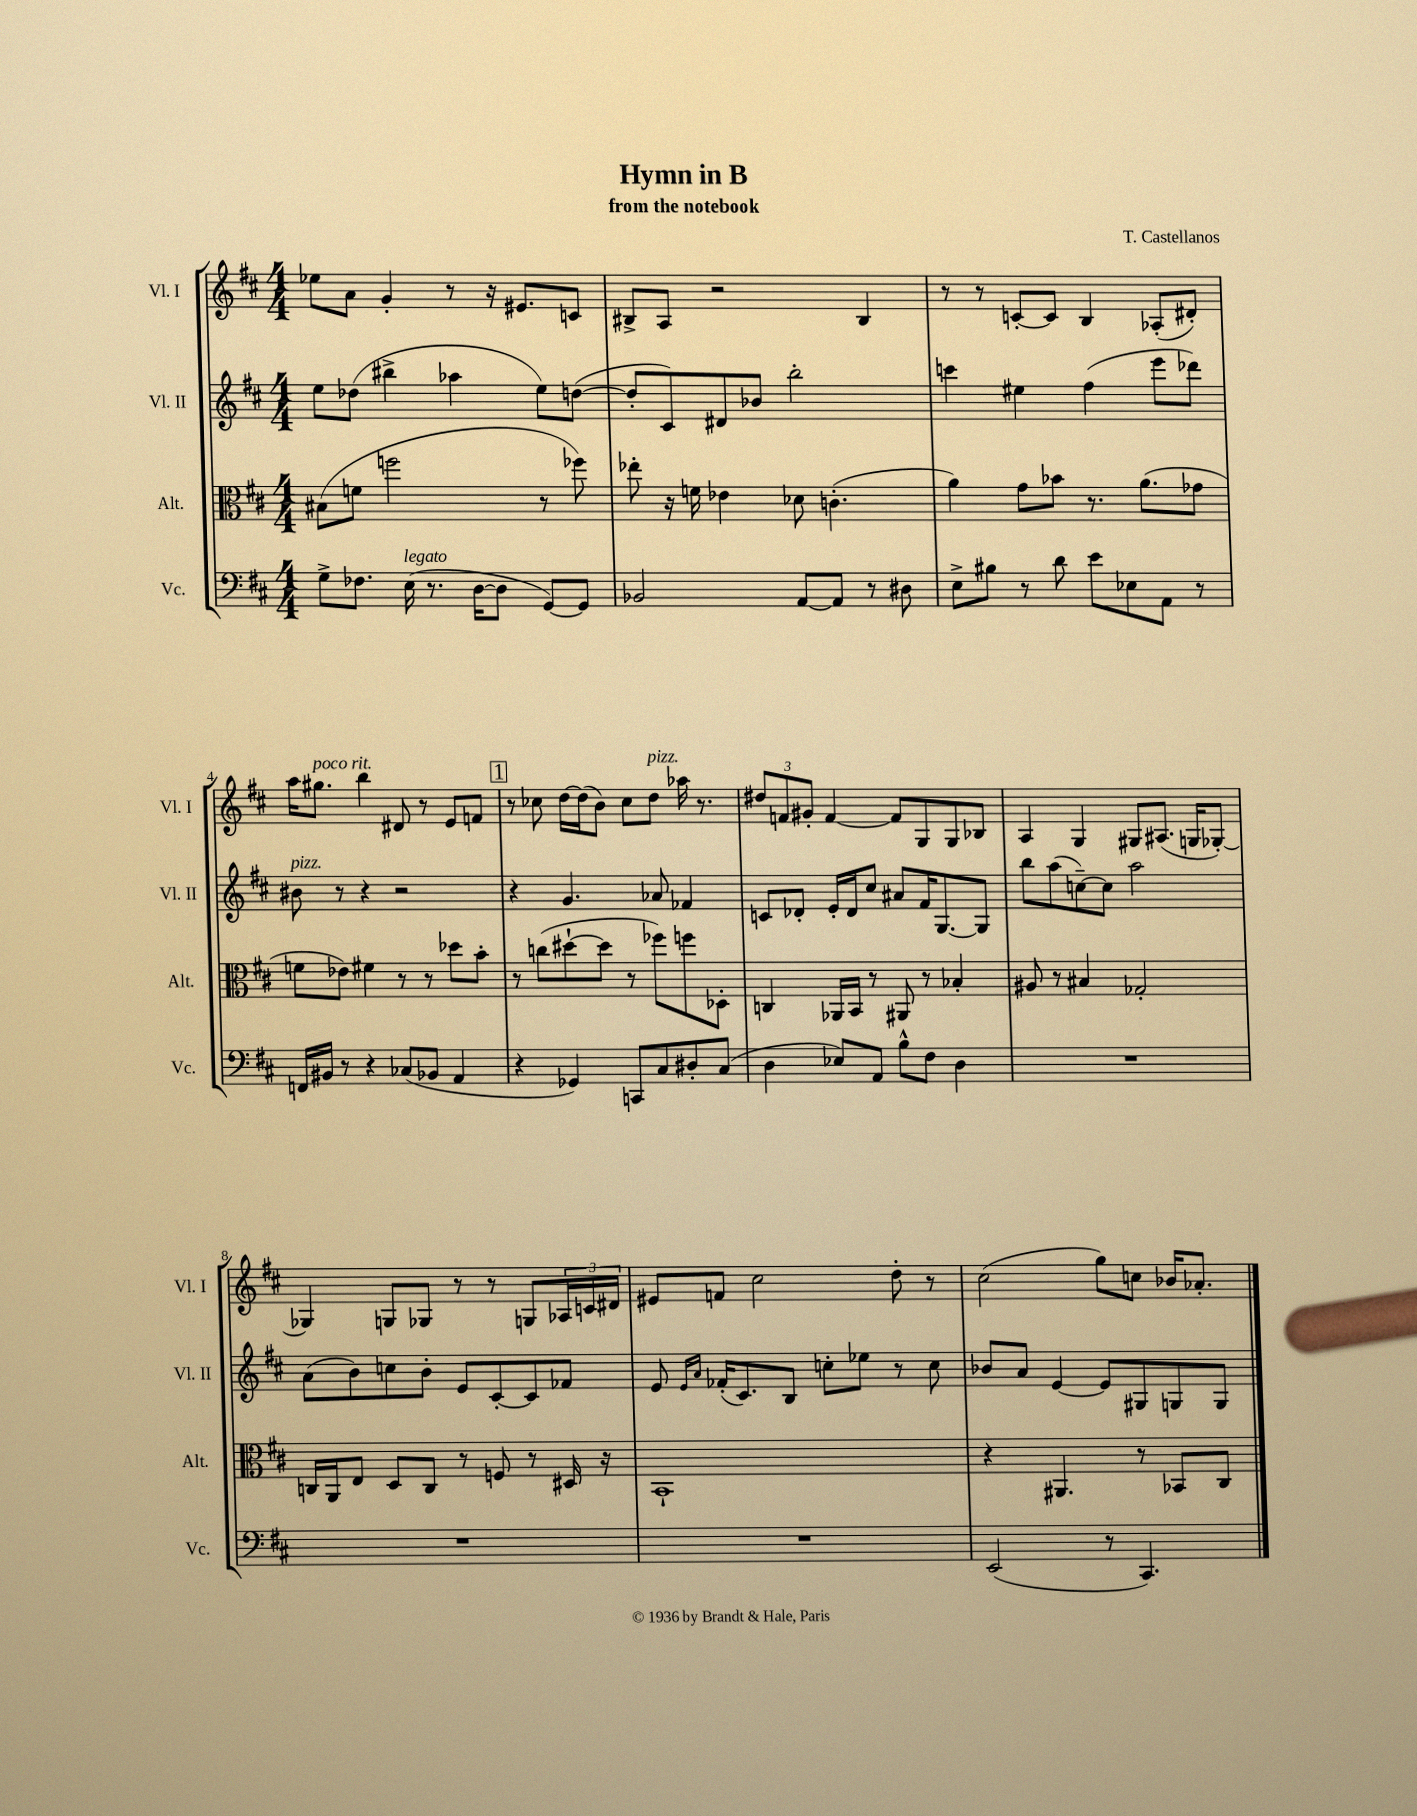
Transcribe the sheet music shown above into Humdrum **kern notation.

**kern	**kern	**kern	**kern
*staff4	*staff3	*staff2	*staff1
*clefF4	*clefC3	*clefG2	*clefG2
*k[f#c#]	*k[f#c#]	*k[f#c#]	*k[f#c#]
*M4/4	*M4/4	*M4/4	*M4/4
8G^\L	(8B#\L	8ee\L	8ee-\L
8.F-\J	8f\J	(8dd-\J	8a\J
.	2ff\	4bb#^\	4g'/
(16E\	.	.	.
8.r	.	.	.
.	.	4aa-\	8r
[16D\LK	.	.	.
8D\]J	.	.	16r
.	.	.	8.e#/L
[8GG/L)	8r	8ee\L)	.
8GG/]J	8ff-\)	([8dd\J	8c/J
=	=	=	=
2BB-/	8ee-'\	8dd'/]L	8B#^/L
.	16r	8c#/)	8A/J
.	16f\	.	.
.	4e-\	8d#/	2r
.	.	8b-/J	.
[8AA/L	8d-\	2bb'\	.
8AA/]J	(4.c'\	.	.
8r	.	.	4B#/
8D#\	.	.	.
=	=	=	=
8E^\L	4a\)	4ccc\	8r
8B#\J	.	.	8r
8r	8g\L	4ee#\	[8c'/L
8d\	8b-\J	.	8c/]J
8e\L	8.r	(4ff#\	4B/
8E-\	.	.	.
.	(8.a\L	.	.
8AA\J	.	8eee\L	(8A-'/L
8r	8g-\J	8ddd-\J)	8d#'/J)
=	=	=	=
16FF/LL	8f\L	8b#\	16aa\LK
16BB#/JJ	.	.	8.gg#\J
8r	8e-\J)	8r	.
4r	4f#\	4r	4bb\
(8C-/L	8r	2r	8d#/
8BB-/J	8r	.	8r
4AA/	8dd-\L	.	8e/L
.	8b'\J	.	8f/J
=	=	=	=
4r	8r	4r	8r
.	(8cc\L	.	8cc-\
4GG-/)	[8dd#`\	4.g/	[16dd\LL
.	.	.	(16dd\]J
.	8dd#\]J	.	8b\J)
8CC/L	8r	.	8cc-\L
8C#/	8ff-\L)	8a-/	8dd\J
8D#'/	8ff\	4f-/	16aa-\
.	.	.	8.r
(8C#/J	8D-'\J	.	.
=	=	=	=
4D\	4C/	8c/L	12dd#/L
.	.	.	12f/
.	.	8d-'/J	.
.	.	.	12g#'/J
8E-/L)	16AA-/LL	16e'/LL	[4f/
.	16BB/JJ	16d-/J	.
8AA/J	8r	8cc#/J	.
8B^^\L	8AA#/	8a#/L	8f/]L
8F#\J	8r	16f#/K	8G/
.	.	[8.G/	.
4D\	4B-'/	.	8G/
.	.	8G/]J	8B-/J
=	=	=	=
1r	8A#/	8bb\L	4A/
.	8r	(8aa\	.
.	4B#/	[8cc~\)	4G/
.	.	8cc\]J	.
.	2G-'/	2aa\	8G#/L
.	.	.	(8.A#/J
.	.	.	16G/LK
.	.	.	[8G-'/J)
=	=	=	=
1r	16C/LL	(8a\L	4G-/]
.	16AA/J	.	.
.	8E/J	8b\)	.
.	8D/L	8cc\	8G/L
.	8C/J	8b'\J	8G-/J
.	8r	8e/L	8r
.	8F/	[8c#'/	8r
.	8r	8c#/]	8G/L
.	16D#/	8f-/J	24A-/L
.	.	.	24c/
.	16r	.	.
.	.	.	24d#/JJ
=	=	=	=
1r	1BB`	8e/	8e#/L
.	.	16qqe/LL	.
.	.	16qqa/JJ	.
.	.	(16f-'/LK	8f/J
.	.	8.c#/)	.
.	.	.	2cc#\
.	.	8B/J	.
.	.	8cc'\L	.
.	.	8ee-\J	.
.	.	8r	8dd'\
.	.	8cc\	8r
=	=	=	=
(2EE/	4r	8b-/L	(2cc#\
.	.	8a/J	.
.	4.AA#/	[4e/	.
8r	.	8e/]L	8gg\L)
4.CC#/)	8r	8G#/	8cc\J
.	8BB-/L	8G/	16b-/LK
.	.	.	8.a-'/J
.	8C#/J	8G/J	.
==	==	==	==
*-	*-	*-	*-
